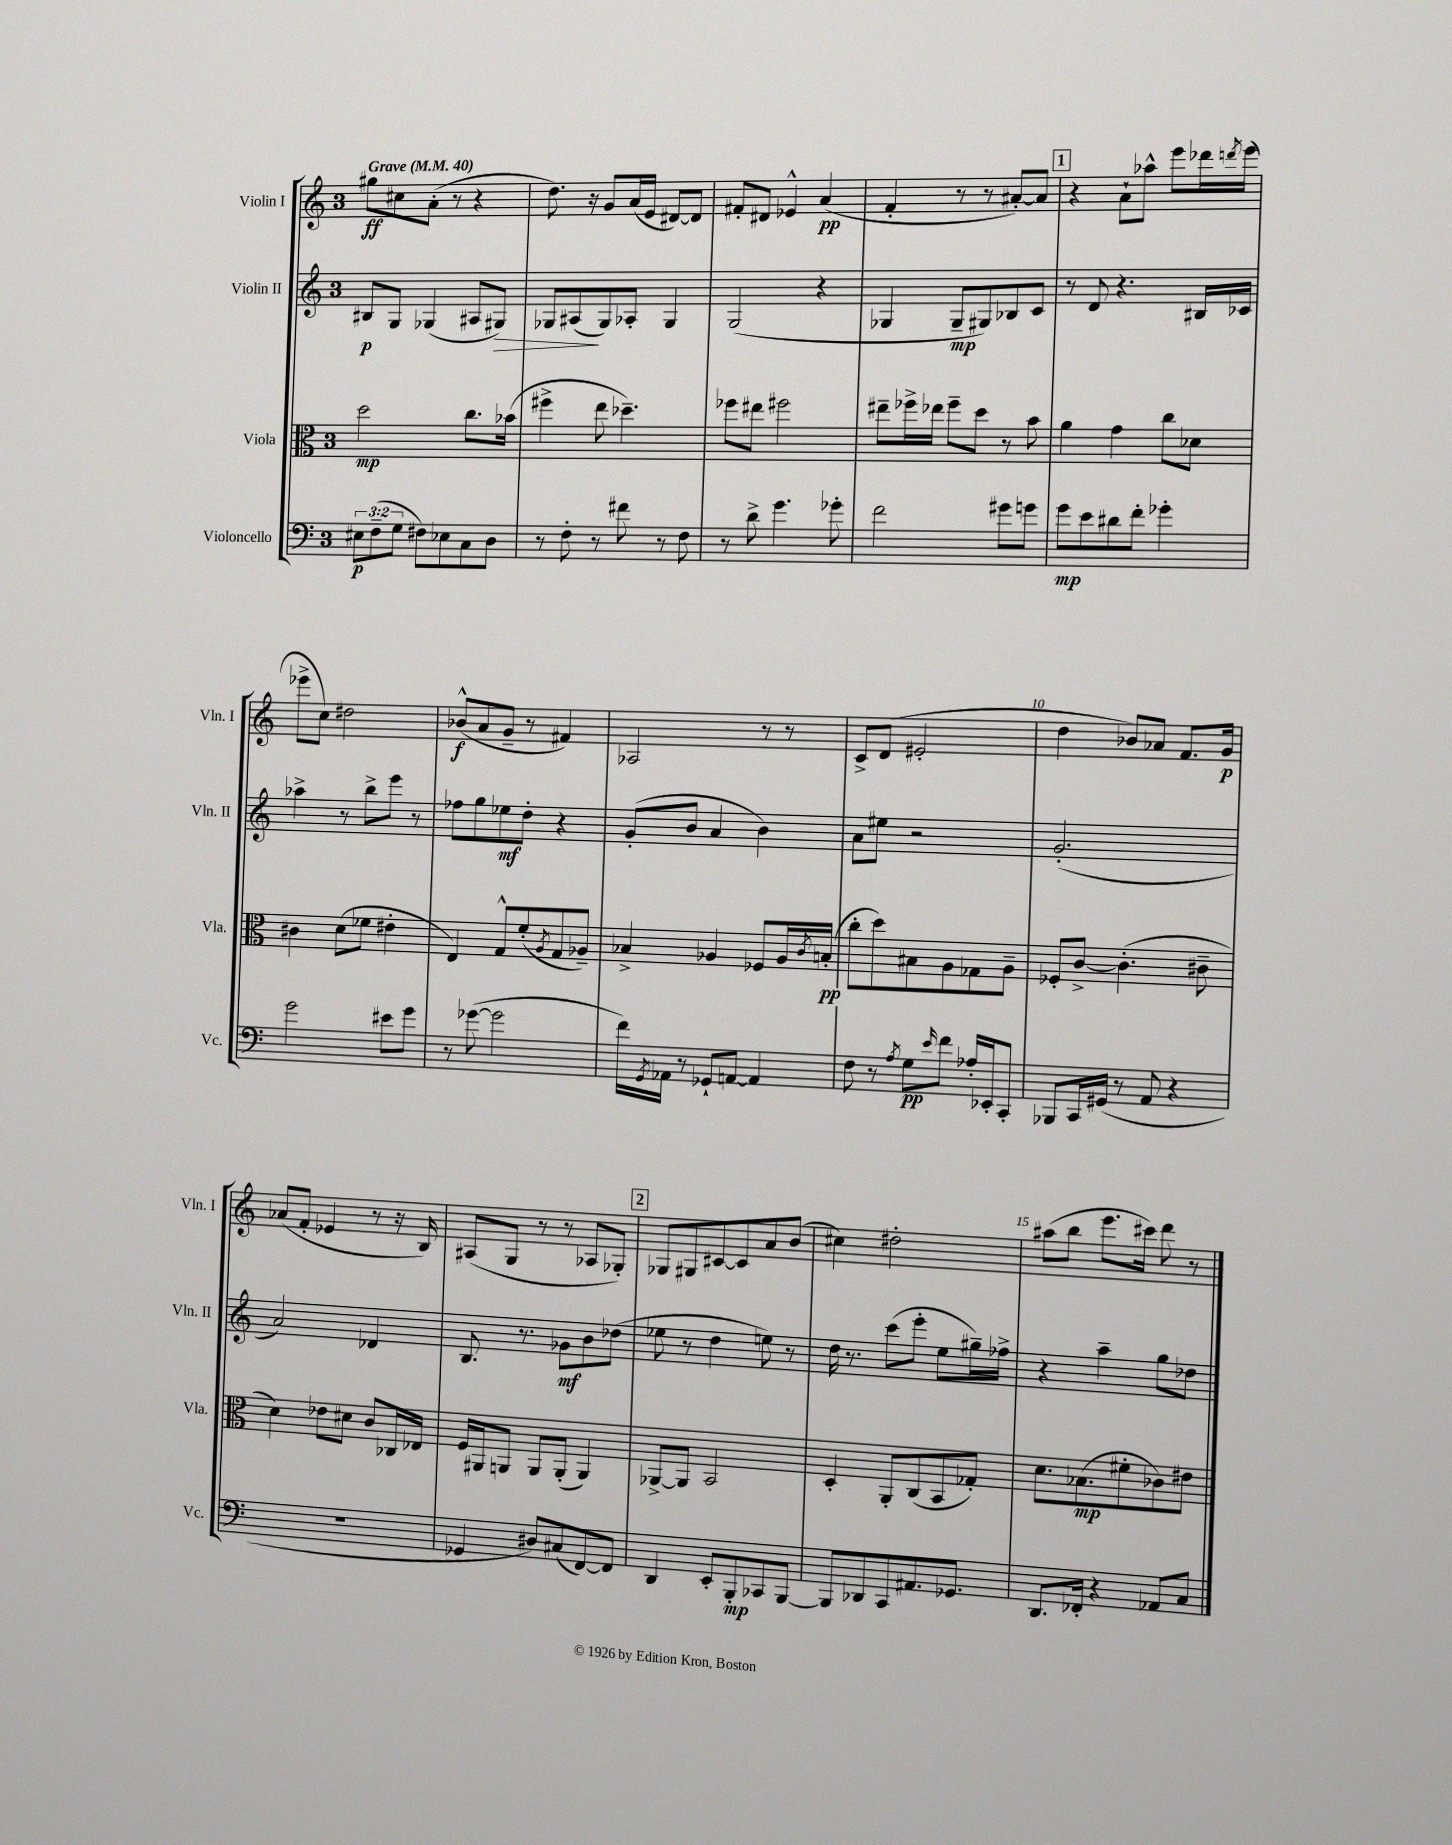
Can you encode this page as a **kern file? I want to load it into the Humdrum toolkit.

**kern	**kern	**kern	**kern
*staff4	*staff3	*staff2	*staff1
*clefF4	*clefC3	*clefG2	*clefG2
*k[]	*k[]	*k[]	*k[]
*M3/4	*M3/4	*M3/4	*M3/4
*MM40	*MM40	*MM40	*MM40
12E#\L	2dd\	8B#/L	8gg#\L
(12F~\	.	.	.
.	.	8G/J	8cc#\
12G\J	.	.	.
8F#\L)	.	(4G-/	(8a'\J
8E-\	.	.	8r
8C\	8.cc\L	8A#/L	4r
8D\J	.	8G#/J)	.
.	(16b-\Jk	.	.
=	=	=	=
8r	4ff#^\	8G-/L	8.dd\)
8F'\	.	(8A#/	.
.	.	.	16r
8r	8ee\	8G-/)	8g/L
8f#\	4.dd-~\)	8A-'/J	(16a/L
.	.	.	16e/JJ
8r	.	4G-/	[8d#/L)
8F\	.	.	8d#/]J
=	=	=	=
8r	8ff-\L	(2G/	8f#'/L
8d^\	8ee#\J	.	8d#/J
4.g\	2ff#\	.	4e-^^/
.	.	4r	(4a/
8g-'\	.	.	.
=	=	=	=
2f\	8ee#~\L	4G-/	4f'/
.	16ff-^\L	.	.
.	16ee-\JJ	.	.
.	8ff-~\L	8G-~/L	8r
.	8dd\J	8G#/)	8r
8g#\L	8r	8B-/	[8a#'/L)
8g\J	8b\	8c/J	8a#/]J
=	=	=	=
8g\L	4a\	8r	4r
8e\	.	8d/	.
8d#\	4g\	4.r	8a`\L
8f'\J	.	.	8aa-^^\J
4g-'\	8cc\L	.	8eee\L
.	8d-\J	16B#/LL	16ddd-\L
.	.	.	8qddd/
.	.	16c-/JJ	(16eee\JJ
=	=	=	=
2g\	4c#\	4aa-^\	8eee-^\L
.	.	.	8cc\J)
.	(8d\L	8r	2dd#\
.	8f-\J	8bb^\L	.
8e#\L	4e#'\	8eee\J	.
8g\J	.	8r	.
=	=	=	=
8r	4E/)	8ff-\L	(8b-^^/L
([8g-\	.	8gg\	8a/
2g-\]	8G^^/L	8ee-\	8g~/J
.	(8f'/	8dd'\J	8r
.	8qA/	.	.
.	8G/	4r	4f#/)
.	8A-~/J)	.	.
=	=	=	=
16f\LL)	4B-^/	(8g'/L	2A-/
8qGG/	.	.	.
16AA-\JJ	.	.	.
8r	.	8b/J	.
8GG-`/L	4A-/	4a/	.
[8AA/J	.	.	.
4AA/]	8F-/L	4b\)	8r
.	16A-/L	.	8r
.	8qc/	.	.
.	(16B'/JJ	.	.
=	=	=	=
8F\	8cc'\L	8a\L	8c^/L
8r	8dd\)	8ee#\J	(8d/J
8qA/	.	.	.
8G\L	8B#\	2r	2e#'/
16qqe/	.	.	.
8f\J	8A\	.	.
16A-'/LL	8G-\	.	.
16EE-'/J	.	.	.
8CC'/J	8A~\J	.	.
=	=	=	=
8BBB-/L	8F-'/L	(2.g'/	4dd\
16CC/L	[8c^/J	.	.
(16GG#/JJ	.	.	.
8r	(4.c'\]	.	8b-/L)
8AA/	.	.	8a-/J
4r	.	.	8.f/L
.	8c#~\	.	.
.	.	.	16g/Jk
=	=	=	=
2.r	4d\)	2a/)	(8a-/L
.	.	.	8f'/J
.	8e-\L	.	4e-/
.	8d#\J	.	.
.	8c/L	4d-/	8r
.	16C-/L	.	16r
.	16E-/JJ	.	16B/)
=	=	=	=
4GG-/	16F/LL	8.B/	(8A#/L
.	16AA#/J	.	.
.	8AA/J	.	8G/J
.	.	8.r	.
8D#/L)	8AA/L	.	8r
(8C#/	(8AA'/J	8g-\L	8r
[8FF/)	4AA/)	8b\	8A-/L
8FF/]J	.	(8dd-\J	8G-'/J)
=	=	=	=
4DD/	[8AA-^/L	8ee-\	8G-/L
.	8AA-/]J	8r	8G#/
8EE'/L	2BB/	4dd\	[8c#/
8BBB'/	.	.	8c#/]
8CC-/	.	8ee\)	8a/
[8BBB/J	.	8r	(8b/J
=	=	=	=
8BBB/]L	4D'/	16dd\	4cc#\)
.	.	8.r	.
8DD-/	.	.	.
8CC/	8AA'/L	(8ccc\L	2dd#'\
8.AA#/	(8C/	8eee'\J	.
.	8BB/	8ee\L	.
8.GG-/J	.	.	.
.	8G-'/J)	16gg#~\L)	.
.	.	16ff-^\JJ	.
=	=	=	=
8.DD/L	8.d\L	4r	(8aa#\L
.	.	.	8bb\J
16FF-'/Jk	(8.B-\	.	.
4r	.	4aa~\	8.eee\L
.	8f#'\	.	.
.	.	.	16ccc#\Jk)
8AA-/L	8c-\)	8gg\L	8ddd\
8C/J	8e#\J	8dd-\J	8r
==	==	==	==
*-	*-	*-	*-
